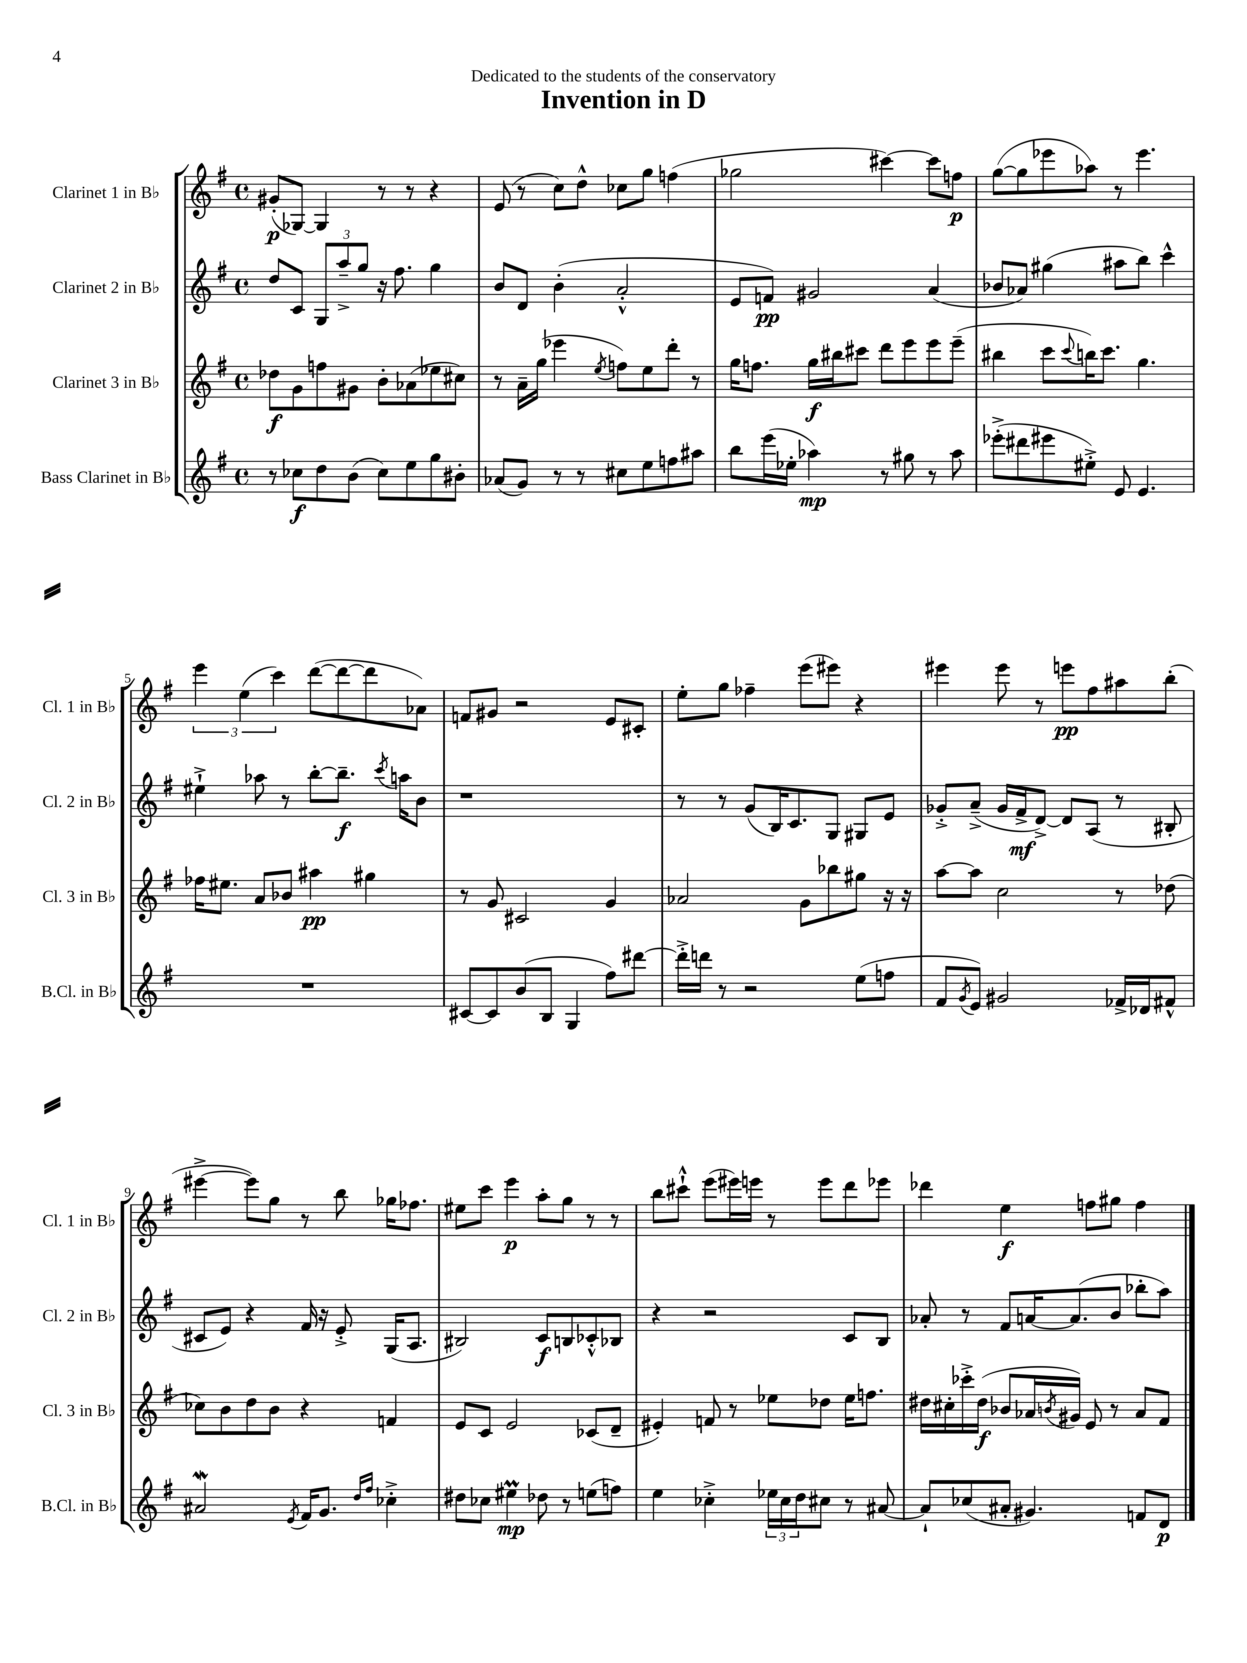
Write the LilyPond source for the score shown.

\header { title = "Invention in D" dedication = "Dedicated to the students of the conservatory" }
<<
\new StaffGroup <<
\new Staff = "s0" \with { instrumentName = "Clarinet 1 in Bb" shortInstrumentName = "Cl. 1 in Bb" } {
    \clef treble \key g \major \defaultTimeSignature \time 4/4
    gis'8-.\p( ges8~) ges4 r8 r8 r4 |
    e'8( r8 c''8) d''8-^ ces''8 g''8 f''4( |
    ges''2 cis'''4~) cis'''8 f''8\p |
    g''8~( g''8 ees'''8 aes''8) r8 ees'''4. |
    \tuplet 3/2 { e'''4 e''4( c'''4) } d'''8~( d'''8~ d'''8 aes'8) |
    f'8 gis'8 r2 e'8 cis'8-. |
    e''8-. g''8 fes''4-- e'''8( eis'''8) r4 |
    eis'''4 eis'''8 r8 e'''8\pp fis''8 ais''8 b''8-.( |
    eis'''4~-> eis'''8) g''8 r8 b''8 ges''16 fes''8. |
    eis''8 c'''8 e'''4\p a''8-. g''8 r8 r8 |
    b''8 cis'''8-!-^ e'''8( eis'''16) e'''16 r8 e'''8 d'''8 ees'''8 |
    des'''4 e''4\f f''8 gis''8 f''4 \bar "|." |
}
\new Staff = "s1" \with { instrumentName = "Clarinet 2 in Bb" shortInstrumentName = "Cl. 2 in Bb" } {
    \clef treble \key g \major \defaultTimeSignature \time 4/4
    d''8 c'8 \tuplet 3/2 { g8 a''8---> g''8 } r16 fis''8. g''4 |
    b'8 d'8 b'4-.( a'2-.-^ |
    e'8 f'8\pp) gis'2 a'4( |
    bes'8 aes'8) gis''4( ais''8 b''8) c'''4-^ |
    eis''4-!-> aes''8 r8 b''8~-. b''8.--\f \acciaccatura { c'''8 } a''16 b'8 |
    r1 |
    r8 r8 g'8( b16) c'8. g8 gis8 e'8 |
    ges'8-.-> a'8--->( ges'16 fis'16->\mf d'8~->) d'8 a8( r8 bis8-. |
    cis'8 e'8) r4 fis'16 r16 e'8-.-> g16( a8. |
    bis2) c'8\f b8 ces'8-.-^ bes8 |
    r4 r2 c'8 b8 |
    aes'8-. r8 fis'8 a'16~ a'8.( b'8 bes''8-. a''8) \bar "|." |
}
\new Staff = "s2" \with { instrumentName = "Clarinet 3 in Bb" shortInstrumentName = "Cl. 3 in Bb" } {
    \clef treble \key g \major \defaultTimeSignature \time 4/4
    des''8\f g'8 f''8 gis'8 b'8-. aes'8( ees''8 cis''8) |
    r8 a'16-- g''16( ees'''4 \acciaccatura { e''8 } f''8) e''8 d'''8-. r8 |
    g''16 f''8. g''16\f bis''16 cis'''8 d'''8 e'''8 e'''8 e'''8--( |
    bis''4 c'''8 \appoggiatura { c'''8 } b''16) c'''8. g''4. |
    fes''16 eis''8. a'8 bes'8 ais''4\pp gis''4 |
    r8 g'8 cis'2 g'4 |
    aes'2 g'8 bes''8 gis''8 r16 r16 |
    a''8~ a''8 c''2 r8 des''8( |
    ces''8) b'8 d''8 b'8 r4 f'4 |
    e'8 c'8 e'2 ces'8( d'8-- |
    eis'4-.) f'8 r8 ees''8 des''8 ees''16 f''8. |
    dis''16 cis''16-. ces'''16-.-> dis''16\f( bes'8 aes'16 \acciaccatura { b'8 } gis'16) e'8 r8 aes'8 fis'8 \bar "|." |
}
\new Staff = "s3" \with { instrumentName = "Bass Clarinet in Bb" shortInstrumentName = "B.Cl. in Bb" } {
    \clef treble \key g \major \defaultTimeSignature \time 4/4
    r8 ces''8\f d''8 b'8( ces''8) e''8 g''8 bis'8-. |
    aes'8( g'8) r8 r8 cis''8 e''8 f''8 ais''8 |
    b''8 e'''16( ees''16-. aes''4\mp) r8 gis''8 r8 aes''8 |
    ees'''8-.->( dis'''8 eis'''8 eis''8-.->) e'8 e'4. |
    R1 |
    cis'8~ cis'8 b'8( b8 g4 fis''8) dis'''8~ |
    dis'''16-.-> d'''16 r8 r2 e''8( f''8 |
    fis'8 \acciaccatura { g'8 } e'8) gis'2 fes'16-> des'16 fis'8-^ |
    ais'2\mordent \acciaccatura { e'8 } fis'16 g'8. \grace { d''16 fis''16 } ces''4-.-> |
    dis''8 ces''8 eis''4\prall\mp des''8 r8 e''8( f''8) |
    e''4 ces''4-.-> \tuplet 3/2 { ees''16 ces''16 d''16 } cis''8 r8 ais'8~ |
    ais'8-! ces''8( ais'8-. gis'4.) f'8 d'8\p \bar "|." |
}
>>
>>
